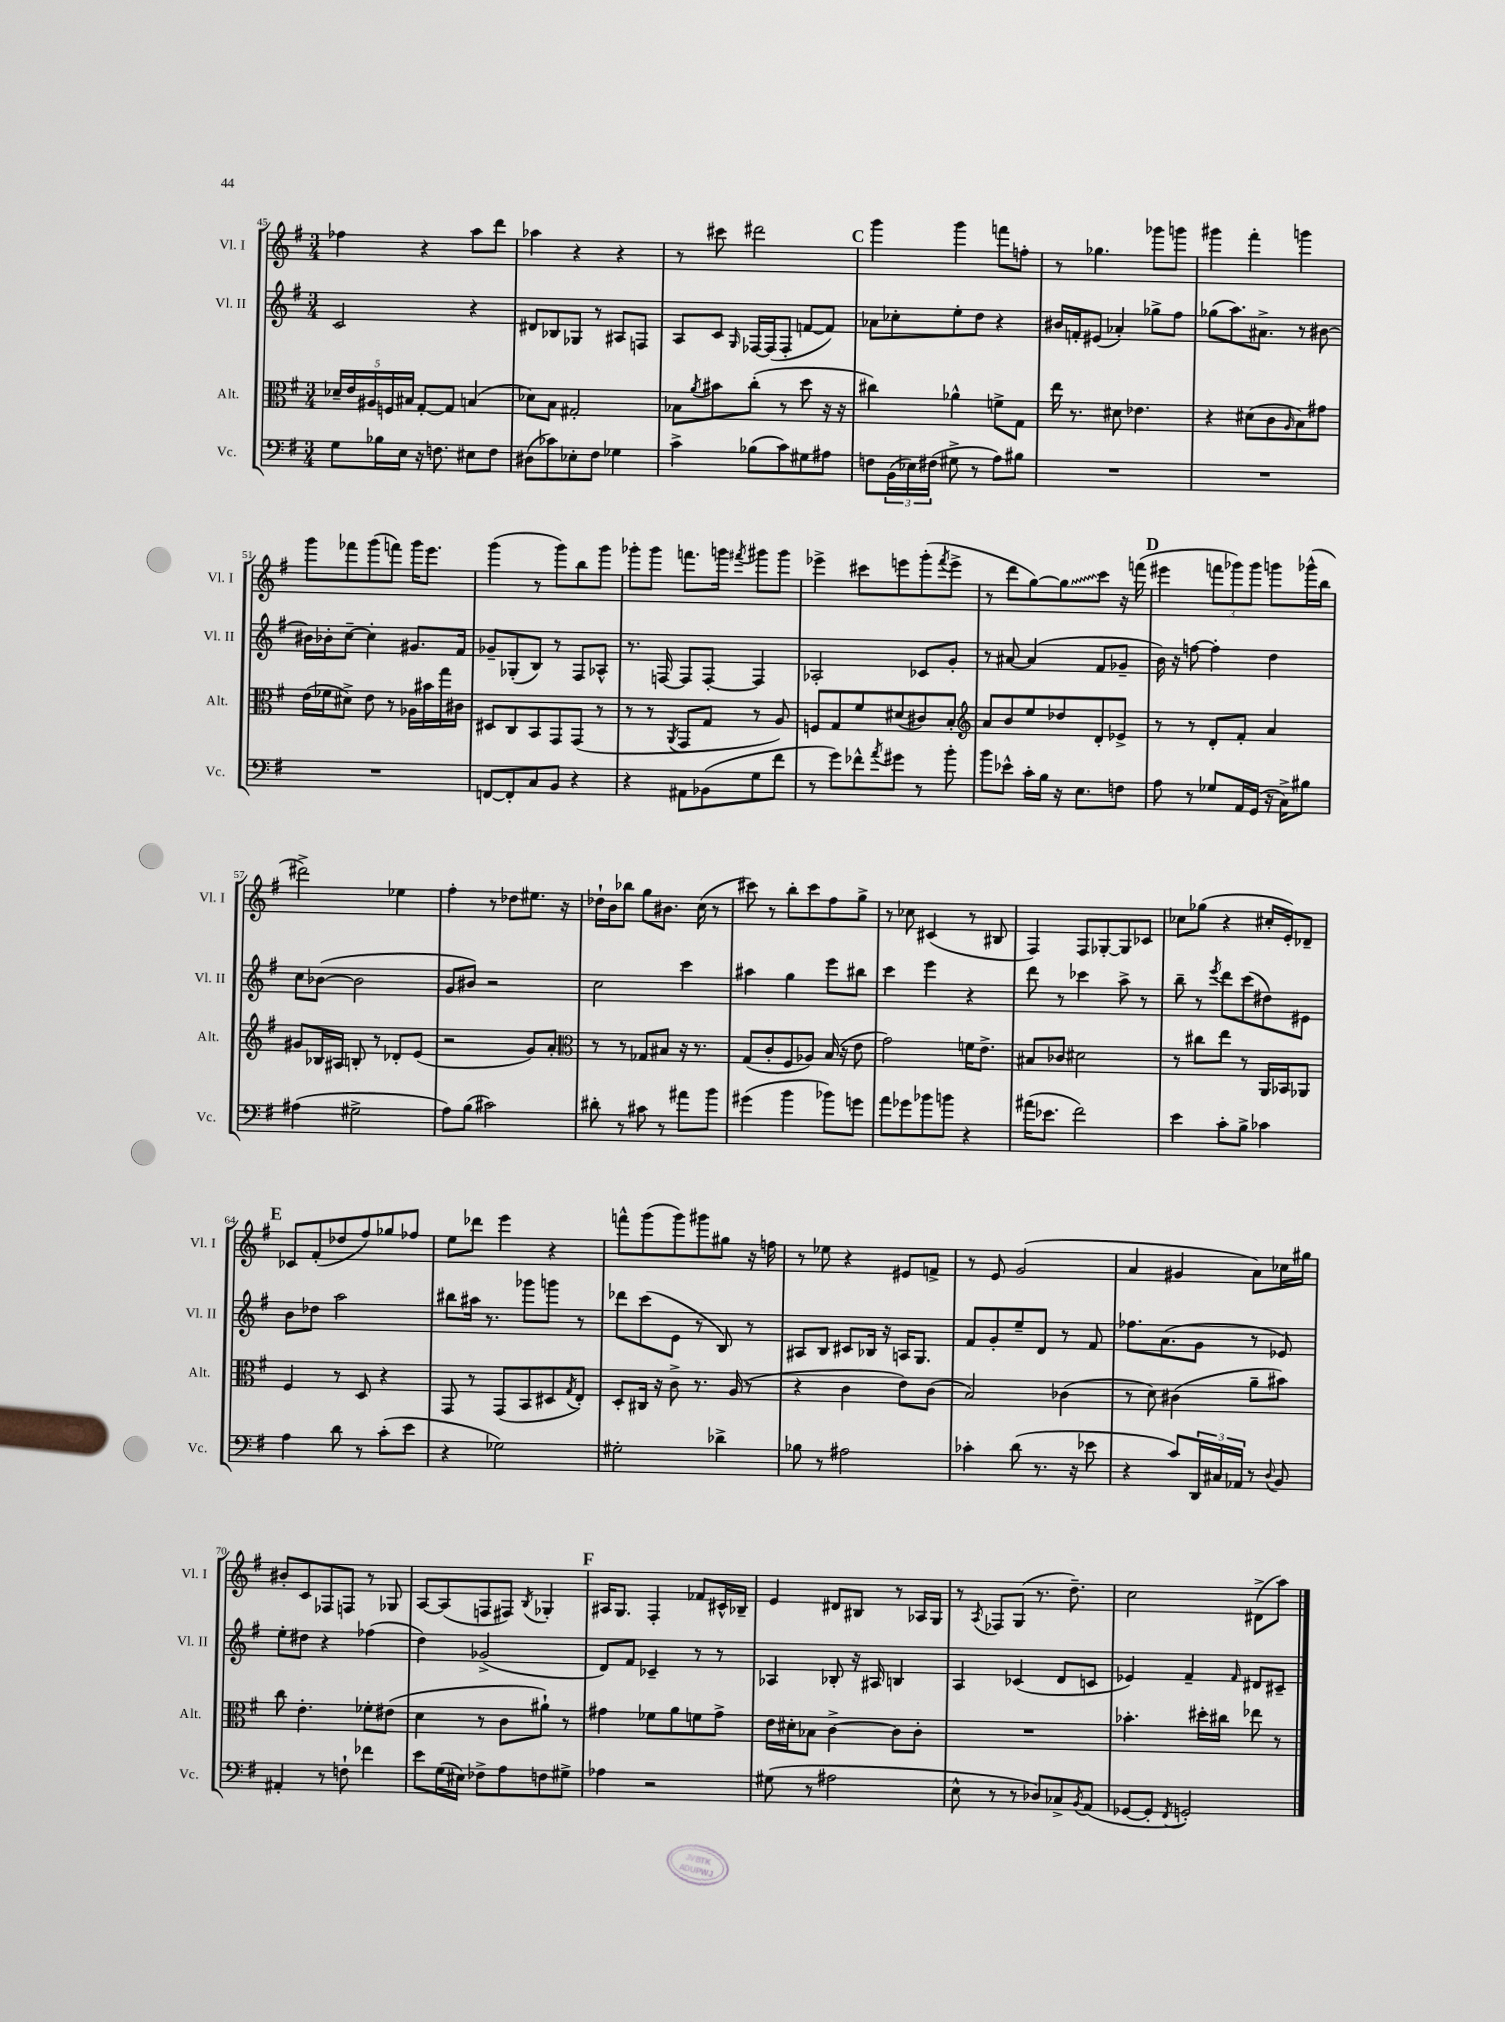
<<
\new StaffGroup <<
\new Staff = "s0" \with { instrumentName = "Vl. I" shortInstrumentName = "Vl. I" } {
    \clef treble \key g \major \numericTimeSignature \time 3/4
    fes''4 r4 a''8 d'''8 |
    aes''4 r4 r4 |
    r8 cis'''8 dis'''2 |
    \mark \markup { \bold "C" } g'''4 g'''4 f'''8 f''8-. |
    r8 ges''4. ges'''8 g'''8 |
    gis'''4 fis'''4-. g'''4 |
    g'''8 fes'''8 g'''8( f'''8) g'''16 e'''8. |
    g'''4( r8 g'''8) b''8 g'''8 |
    ges'''8-. ges'''8 f'''8. g'''16 \acciaccatura { fis'''8 } gis'''8 gis'''8 |
    ees'''4-> cis'''8 e'''8 g'''8-.( \acciaccatura { fis'''8 } e'''8-> |
    r8 d'''8 g''8~) \once \override Glissando.style = #'zigzag g''8\glissando c'''8 r16 f'''16( |
    \mark \markup { \bold "D" } eis'''4 \tuplet 3/2 { f'''8 ges'''8) ges'''8 } g'''8 ges'''16-^( b''16 |
    dis'''2->) ees''4 |
    fis''4-. r8 des''8 eis''8. r16 |
    des''16-! b'16 bes''8 g''8 bis'8. c''16( r8 |
    cis'''8) r8 b''8-. cis'''8 fis''8 g''8-> |
    r8 ces''8 cis'4( r8 bis8 |
    fis4) fis8 ges8~-. ges8 ces'8 |
    ces''8 ges''8( r4 cis''16-. e'16-.) des'8-- |
    \mark \markup { \bold "E" } ces'8 fis'8-.( des''8 fis''8) ges''8 fes''8 |
    e''8 des'''8 e'''4 r4 |
    f'''8-^ g'''8( g'''8) gis'''8 gis''8 r16 f''16 |
    r8 ees''8 r4 eis'8 f'8-> |
    r8 e'8 g'2( |
    a'4 gis'4 a'8) ces''16 gis''16 |
    bis'8-. c'8 fes8 f8 r8 ges8 |
    a8~ a8( f8 fis8) \acciaccatura { b8 } ges4-. |
    \mark \markup { \bold "F" } ais16 g8. fis4-. fes'8 cis'16-^ bes16-- |
    e'4 dis'8 bis8 r8 aes16 g16 |
    r8 \acciaccatura { a8 } fes8 g8( r8. d''8.--) |
    c''2 dis'8->( a''8) \bar "|." |
}
\new Staff = "s1" \with { instrumentName = "Vl. II" shortInstrumentName = "Vl. II" } {
    \clef treble \key g \major \numericTimeSignature \time 3/4
    c'2 r4 |
    dis'8 bes8 ges8 r8 ais8 f8 |
    a8 c'8 \grace { g16 } fes16~ fes16( fes8-. f'8~ f'8) |
    \mark \markup { \bold "C" } aes'8 ces''8-. e''8-. d''8 r4 |
    bis'16 f'16-. eis'8( aes'4-.) ges''8-> fis''8 |
    ges''8( a''8.) ais'8.-> r8 bis'8~ |
    bis'16 bes'16-. c''8~-- c''4-. gis'8. fis'16 |
    ges'8-- ges8-.( b8) r8 fis8 aes8-^ |
    r8. f16~ f8 f8~-. f4 |
    aes2-. ces'8 g'8-. |
    r8 ais'8~ ais'4( fis'8 ges'8-- |
    \mark \markup { \bold "D" } b'16) r16 f''8~ f''4-. d''4 |
    c''8 bes'8~( bes'2 |
    g'8 bis'8) r2 |
    c''2 c'''4 |
    ais''4 g''4 e'''8 bis''8 |
    c'''4 e'''4 r4 |
    d'''8 r8 ces'''4 a''8-> r8 |
    b''8-- r8 \acciaccatura { e'''8 } d'''8 c'''8( dis''8) eis'8 |
    \mark \markup { \bold "E" } b'8 des''8 a''2 |
    bis''8 ais''16 r8. ges'''8 g'''8 r8 |
    des'''8 c'''8( e'8 r8 b8) r8 |
    ais8 b8 cis'8 bes16 r16 a16 g8. |
    fis'8 g'8-. e''8-- d'8 r8 fis'8 |
    fes''8. a'8.( g'8 r8 ees'8) |
    e''8-. dis''8 r4 fes''4( |
    d''4) ges'2->( |
    \mark \markup { \bold "F" } d'8) fis'8 ces'4-- r8 r8 |
    aes4 bes8-. r16 ais16 b4 |
    a4 ces'4( d'8 c'8 |
    ees'4) fis'4-- \grace { fis'16 } dis'8 cis'8-- \bar "|." |
}
\new Staff = "s2" \with { instrumentName = "Alt." shortInstrumentName = "Alt." } {
    \clef alto \key g \major \numericTimeSignature \time 3/4
    \tuplet 5/4 { des'16-- e'16 ais16 f16 bis16 } g8~-. g8 b4( |
    des'8) b8 gis2-. |
    bes8 \acciaccatura { a'8 } bis'8 c''8-.( r8 d''8 r16 r16 |
    \mark \markup { \bold "C" } cis''4) aes'4-^ f'8-> g8 |
    e''16 r8. dis'8 ees'4. |
    r4 dis'8( c'8 \grace { a16 } b8) gis'8 |
    e'16( fes'16 dis'8->) e'8 r8 aes16 bis'16 g''16 cis'16 |
    dis8 c8 b,8 g,8 g,8( r8 |
    r8 r8 \acciaccatura { a,8 } g,8 g8 r8 a8) |
    f8 g8 fis'8 dis'8( cis'8) b8-. |
    \clef treble a'8 b'8 e''8 des''8 d'8-. ees'8-> |
    \mark \markup { \bold "D" } r8 r8 d'8-. fis'8-. a'4 |
    gis'8 bes16 ais16 b8-. r8 des'8-. e'8( |
    r2 g'8) a'8-. |
    \clef alto r8 r8 ges8 bis8 r16 r8. |
    g8( c'8-. fis8 aes8) b16( r16 e'8 |
    g'2) f'16 e'8.-> |
    bis8 ces'8 dis'2 |
    r8 cis''8 e''8 r8 a,16 bes,16 aes,8 |
    \mark \markup { \bold "E" } fis4 r8 d8 r4 |
    g,8 r8 g,8( b,8 dis8 \acciaccatura { g8 } e8-.) |
    d8-. cis16 r16 c'8-> r8. a16( r8 |
    r4 c'4 e'8) c'8( |
    b2) ces'4( |
    r8 d'8) cis'4( a'8-- bis'8) |
    c''8 e'4.-. fes'8-. eis'8( |
    d'4 r8 c'8 ais'8-!) r8 |
    \mark \markup { \bold "F" } gis'4 fes'8 a'8 f'8 gis'8-> |
    e'16 dis'16-. bes8 c'4~-> c'8 c'8-. |
    R2. |
    bes'4.-. dis''16-. cis''16 ees''8 r8 \bar "|." |
}
\new Staff = "s3" \with { instrumentName = "Vc." shortInstrumentName = "Vc." } {
    \clef bass \key g \major \numericTimeSignature \time 3/4
    g8 bes16 e16 r16 f8. eis8 f8 |
    dis8( ces'8) ees8-. fis8 ges4 |
    c'4-> bes8( c'8) gis8 ais8 |
    \mark \markup { \bold "C" } f8 \tuplet 3/2 { b,16( ees16) fis16( } gis8-> r8 a8) bis8 |
    R2. |
    R2. |
    R2. |
    f,8~ f,8-. c8 b,8 r4 |
    r4 ais,8 bes,8( g8 fis'8 |
    r8 g'8) fes'8-^ \acciaccatura { a'8 } gis'8 r8 b'8-. |
    b'8 ees'8-^ c'16-. b16 r16 e8. f8 |
    \mark \markup { \bold "D" } a8 r8 ges8 a,16 g,16( r16 c16->) bis8 |
    ais4( gis2-> |
    a8) b8( cis'2) |
    dis'8-. r8 cis'8 r8 ais'8 b'8 |
    gis'4( b'4 bes'8) g'8 |
    a'8 ges'8 bes'8 b'8 r4 |
    ais'16( ees'8. fis'2) |
    e'4 c'8-. b8-> ces'4 |
    \mark \markup { \bold "E" } a4 d'8 r8 c'8-.( e'8 |
    r4 ges2) |
    gis2-. des'4-> |
    bes8 r8 ais2 |
    ces'4-. d'8( r8. r16 ees'8 |
    r4 c'8) \tuplet 3/2 { d,16 cis16 aes,16 } r8 \appoggiatura { d8 } b,8 |
    ais,4-. r8 f8-! fes'4 |
    e'8 g16( eis16) fes8-> a8 f8 gis8-> |
    \mark \markup { \bold "F" } aes4 r2 |
    gis8( r8 ais2 |
    e8-^ r8 r8 des8) ces8-> \acciaccatura { b,8 } a,8( |
    ges,8~ ges,8-. \acciaccatura { fis,8 } g,2-.) \bar "|." |
}
>>
>>
\layout { \context { \Score currentBarNumber = #45 } }
